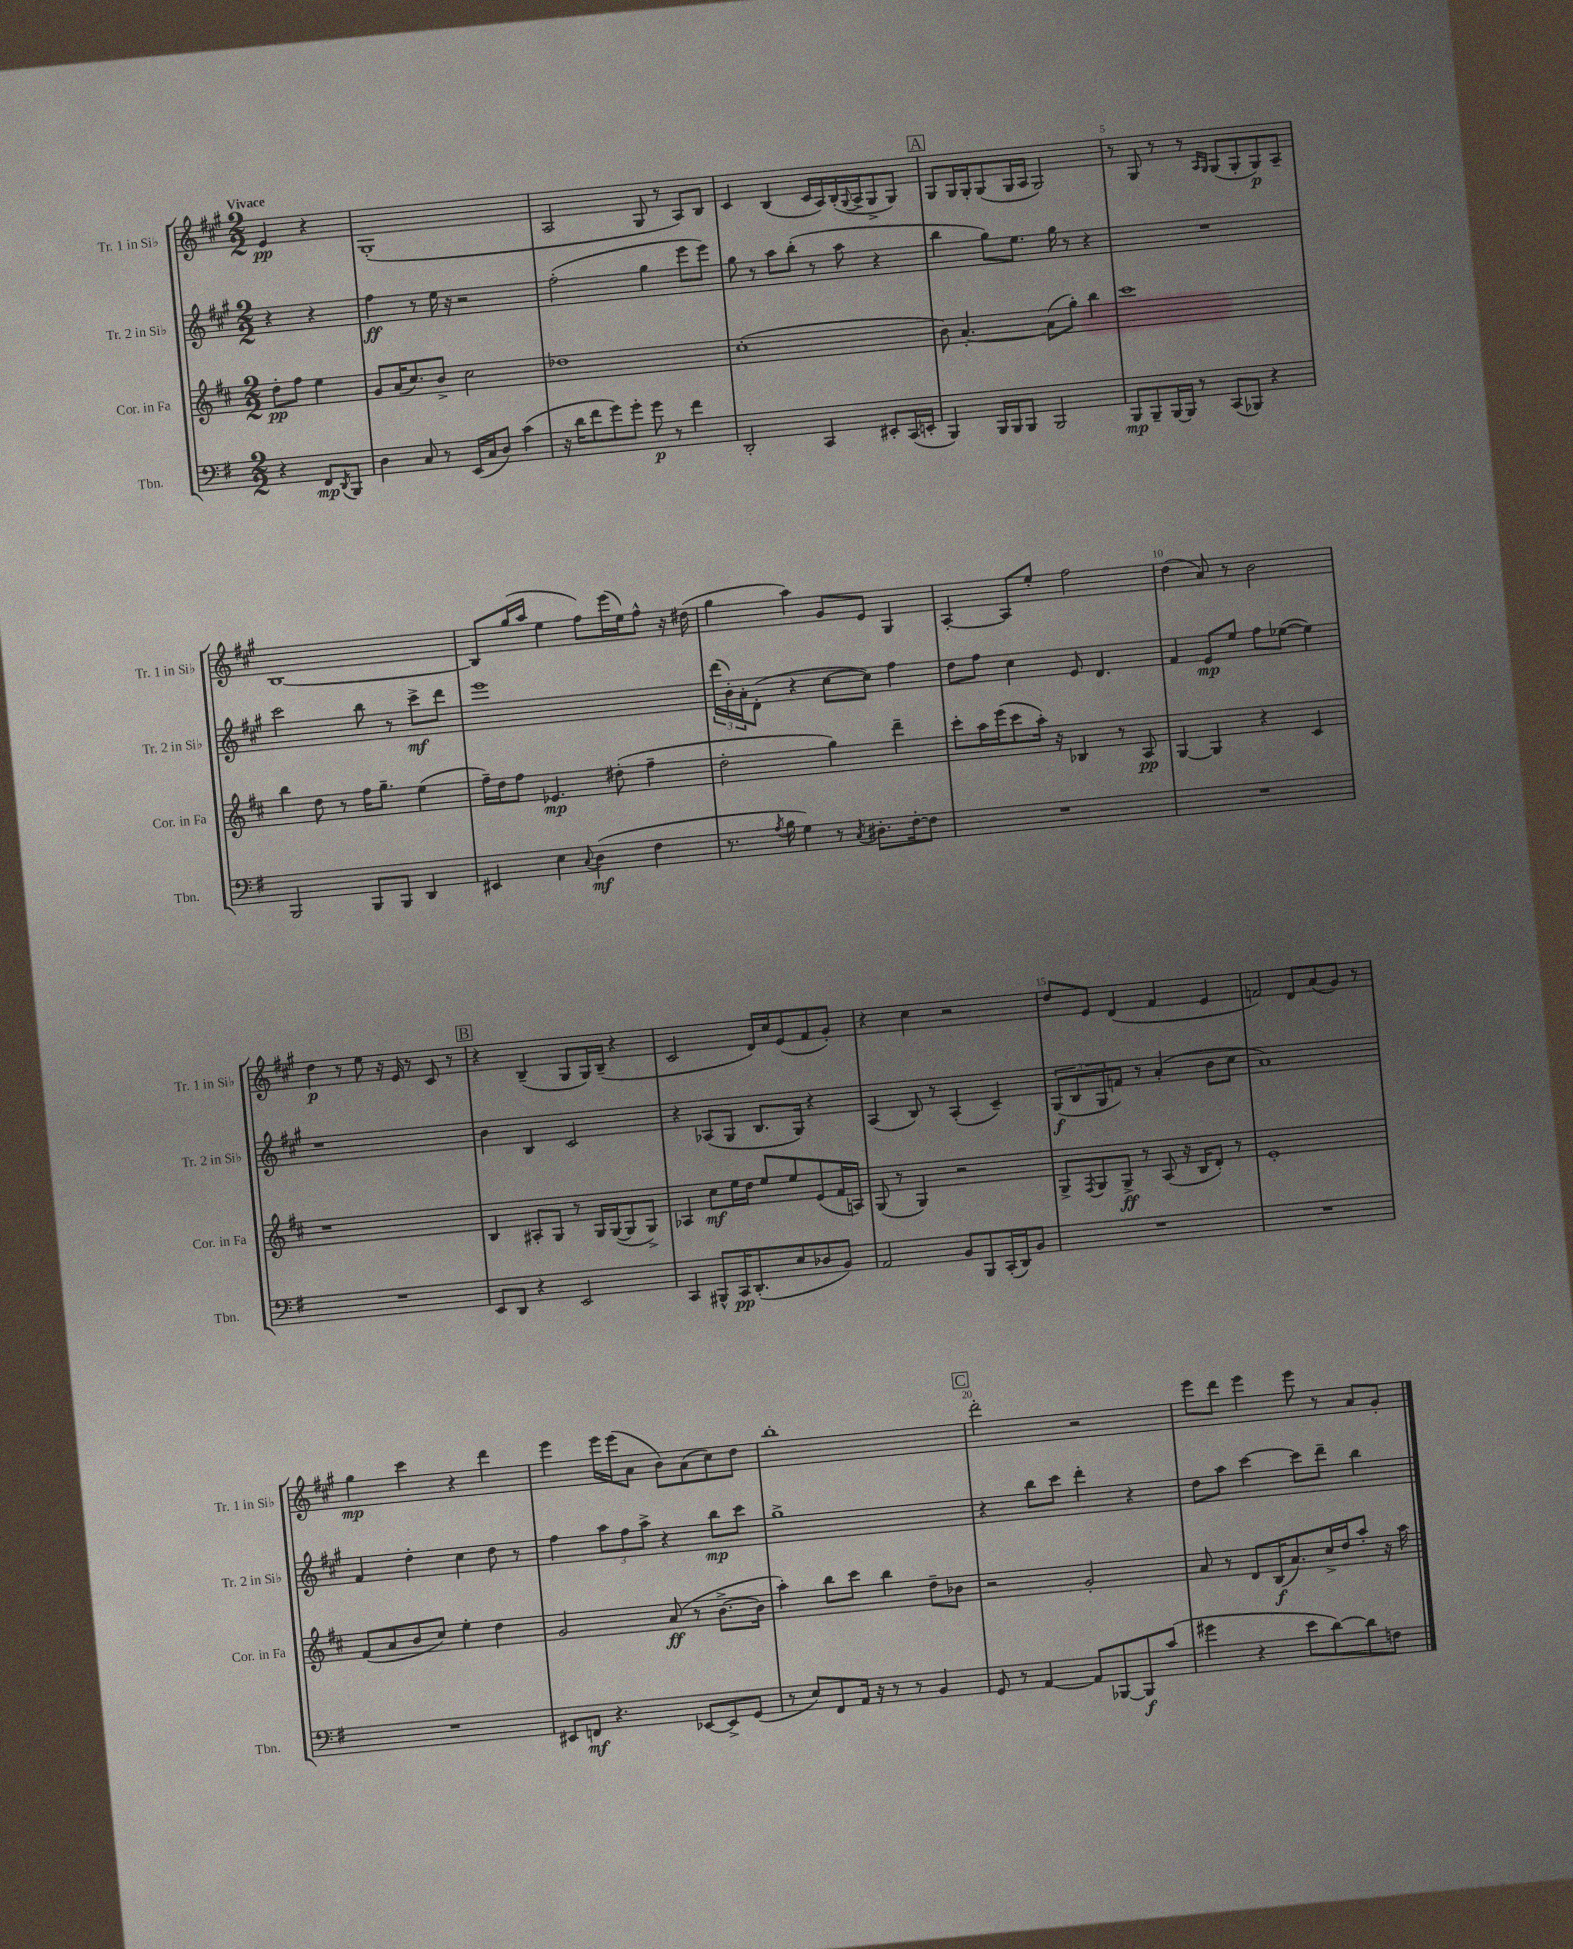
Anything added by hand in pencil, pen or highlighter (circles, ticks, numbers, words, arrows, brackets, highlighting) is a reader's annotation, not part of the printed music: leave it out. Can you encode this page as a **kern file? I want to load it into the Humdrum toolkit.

**kern	**kern	**kern	**kern
*staff4	*staff3	*staff2	*staff1
*clefF4	*clefG2	*clefG2	*clefG2
*k[f#]	*k[f#c#]	*k[f#c#g#]	*k[f#c#g#]
*M2/2	*M2/2	*M2/2	*M2/2
4r	8dd'\L	4r	4e/
.	8ff#\J	.	.
8FF#/L	4ee\	4r	4r
8qDD/	.	.	.
8BBB/J	.	.	.
=	=	=	=
4D\	8g/L	4ff#\	(1G#'
.	(16a/K	.	.
.	8.cc#/)	.	.
8C/	.	8r	.
8r	8b^/J	16ee\	.
.	.	16r	.
(16EE/LL	2cc#\	2r	.
16C/J	.	.	.
8D/J)	.	.	.
(4c\	.	.	.
=	=	=	=
16r	1dd-	(2ff#'\	2A/
16d\LK	.	.	.
8f#\	.	.	.
8g\)	.	.	.
8g'\J	.	.	.
8g\	.	4gg#\	8G#/
8r	.	.	8r
4f#\	.	8eee\L	8A/L)
.	.	8eee\J)	8B/J
=	=	=	=
2DD'/	(1cc#'	8gg#\	4c#/
.	.	8r	.
.	.	8aa\L	(4B/
.	.	(8bb'\J	.
4CC/	.	8r	16c#/LL
.	.	.	16A/)
.	.	8aa\	(16B'/
.	.	.	8qqG#/
.	.	.	16A^/J
8EE#'/L	.	4r	8G#^/
(16CC/L	.	.	8G#/J)
16EE'/JJ	.	.	.
=	=	=	=
4BBB/)	8b\)	4bb\	8G#/L
.	[4.a'/	.	16G#/L
.	.	.	16G#'/J
16BBB/LL	.	8gg#\L)	(8G#/
16BBB/J	.	.	.
8BBB/J	.	8.ee\J	16G#/L
.	.	.	16A/JJ
2BBB/	(8a\]L	.	2G#/)
.	.	16gg#\	.
.	8gg'\J)	8r	.
.	4bb\	4r	.
=	=	=	=
8BBB/L	1ccc#	1r	8r
8BBB~/	.	.	8G#/
[16BBB/L	.	.	8r
16BBB/]JJ	.	.	.
8r	.	.	8r
.	.	.	16qqA/LL
.	.	.	16qqG#/JJ
(8CC/L	.	.	(8G#/L
8BBB-/J)	.	.	8G#'/
4r	.	.	8G#/)
.	.	.	8A~/J
=	=	=	=
2BBB/	4bb\	2ccc#\	[1B
.	8dd\	.	.
.	8r	.	.
8BBB/L	16ff#\LK	8bb\	.
.	8.gg~\J	.	.
8BBB/J	.	8r	.
4DD/	(4ee\	8ccc#^\L	.
.	.	8ddd\J	.
=	=	=	=
4EE#/	16ff#~\LL)	1eee	8B/]L
.	16dd\J	.	.
.	8ff#\J	.	(16gg#/L
.	.	.	16aa/JJ
4E\	4.e-/	.	4ee\
8qqC/	.	.	.
(4D\	.	.	8ff#\L)
.	(8dd#'\	.	(16eee\L
.	.	.	16ee\J)
4F#\	4ff#~\	.	8ff#^^\J
.	.	.	16r
.	.	.	(16dd#\
=	=	=	=
8.r	2dd'\	(24ddd\LL	4gg#\
.	.	24b'\)	.
.	.	24a'\J	.
.	.	(8d'\J	.
8qA/	.	.	.
16B\	.	.	.
4G\)	.	4r	4aa\)
8r	4gg\)	[8cc#\L	8g#/L
8qC/	.	.	.
8.D#'\L	.	8cc#\]J)	8e/J
.	4ddd~\	4ff#\	4G#/
[16F#'\k	.	.	.
8F#\]J	.	.	.
=	=	=	=
1r	8ccc#'\L	8dd\L	[4A'/
.	16aa\L	8ff#\J	.
.	(16eee\J	.	.
.	8ccc#\	4cc#\	8A/]L
.	16aa'\Jk)	.	8ee'/J
.	16r	.	.
.	4B-/	8e/	2ff#\
.	.	4.d/	.
.	8r	.	.
.	8A/	.	.
=	=	=	=
1r	[4G/	4f#/	(4dd\
.	4G/]	8e/L	8a/)
.	.	8ee/J	8r
.	4r	8ff#\L	2b\
.	.	([8ee-\J	.
.	4c#/	4ee-\])	.
=	=	=	=
1r	1r	1r	4dd\
.	.	.	8r
.	.	.	8ee\
.	.	.	16r
.	.	.	16e/
.	.	.	8r
.	.	.	8c#/
.	.	.	8r
=	=	=	=
8EE/L	4B/	4b\	4r
8DD/J	.	.	.
4r	8A#'/L	4B/	(4B~/
.	8G/J	.	.
2EE/	8r	2c#/	8G#/L
.	16G/LL	.	16G#/L)
.	([16G/J	.	(16B~/JJ
.	8G/]	.	4r
.	8G^/J)	.	.
=	=	=	=
4CC/	4A-/	4r	2c#/
8BBB#^^/L	8cc#\L	(8A-/L	.
16CC/K	16ee\L	8G#/J	.
(8.DD'/	16dd\JJ	.	.
.	8ee/L	8.B/L	16d/LL)
.	.	.	16cc#/J
8E/	8ee/	.	(8e/
.	.	16G#/Jk)	.
8D-/	(8e/	4r	8f#/
8BB/J)	16f#/L	.	8g#'/J)
.	16A/JJ)	.	.
=	=	=	=
2AA/	(8G/	(4A/	4r
.	8r	.	.
.	4G/)	8B/)	4cc#\
.	.	8r	.
8BB/L	2r	(4A'/	2r
8BBB/	.	.	.
(16CC'/L	.	4c#~/)	.
16DD/J)	.	.	.
8BB/J	.	.	.
=	=	=	=
1r	8G^/L	(12G#/L	8dd/L
.	.	12B/	.
.	8qF#/	.	.
.	8G/	.	8e/J
.	.	12G#/	.
.	8G^/J	8f/J)	(4d/
.	8r	8r	.
.	(8A/	(4a'/	4f#/
.	16r	.	.
.	16B/LK	.	.
.	8d'/J)	8b\L	4e/
.	8r	8cc#\J	.
=	=	=	=
1r	1e'	1a)	2f/)
.	.	.	8d/L
.	.	.	(8a/
.	.	.	8g#/J)
.	.	.	8r
=	=	=	=
1r	(8f#/L	4f#/	4gg#\
.	8a/	.	.
.	8b/	4dd'\	4ccc#\
.	8cc#/J)	.	.
.	4ee'\	4cc#\	4r
.	4dd\	8dd\	4ddd\
.	.	8r	.
=	=	=	=
8EE#/L	2g/	4ff#\	4eee\
8FF/J	.	.	.
4.r	.	12aa\L	16eee\LL
.	.	.	(16eee\J
.	.	12ff#\	.
.	.	.	8a\J
.	.	12aa^\J	.
.	(8a/	4r	8b\L)
[8EE-/L	8r	.	(8a\
8EE-^/]	[8.b^\L	8bb\L	8cc#\)
(8GG/J	.	8ccc#\J	8dd\J
.	16b\]Jk	.	.
=	=	=	=
8r	4aa'\)	1gg#^	1bb'
8E/L)	.	.	.
8FF#/	8bb\L	.	.
16AA/Jk	8ccc#\J	.	.
16r	.	.	.
8r	4bb\	.	.
8r	.	.	.
4BB/	8dd~\L	.	.
.	8b-\J	.	.
=	=	=	=
8GG/	2r	4r	2ddd'\
8r	.	.	.
[4AA/	.	8bb\L	.
.	.	8ccc#\J	.
8AA/]L	2g'/	4ddd'\	2r
[8BBB-/	.	.	.
8BBB-/]	.	4r	.
(8c/J	.	.	.
=	=	=	=
4g#\	8a/	8dd\L	8eee\L
.	8r	8aa\J	8ddd\J
4r	8d/L	[4ccc#\	4eee\
.	(16B/K	.	.
.	8.a/)	.	.
8e\L	.	8ccc#\]L	8eee\
[8d\)	16cc#^/L	8ddd~\J	8r
.	16dd/J	.	.
8d\]	8aa'/J	4bb\	8a/L
8F\J	16r	.	8g#'/J
.	16aa\	.	.
==	==	==	==
*-	*-	*-	*-
